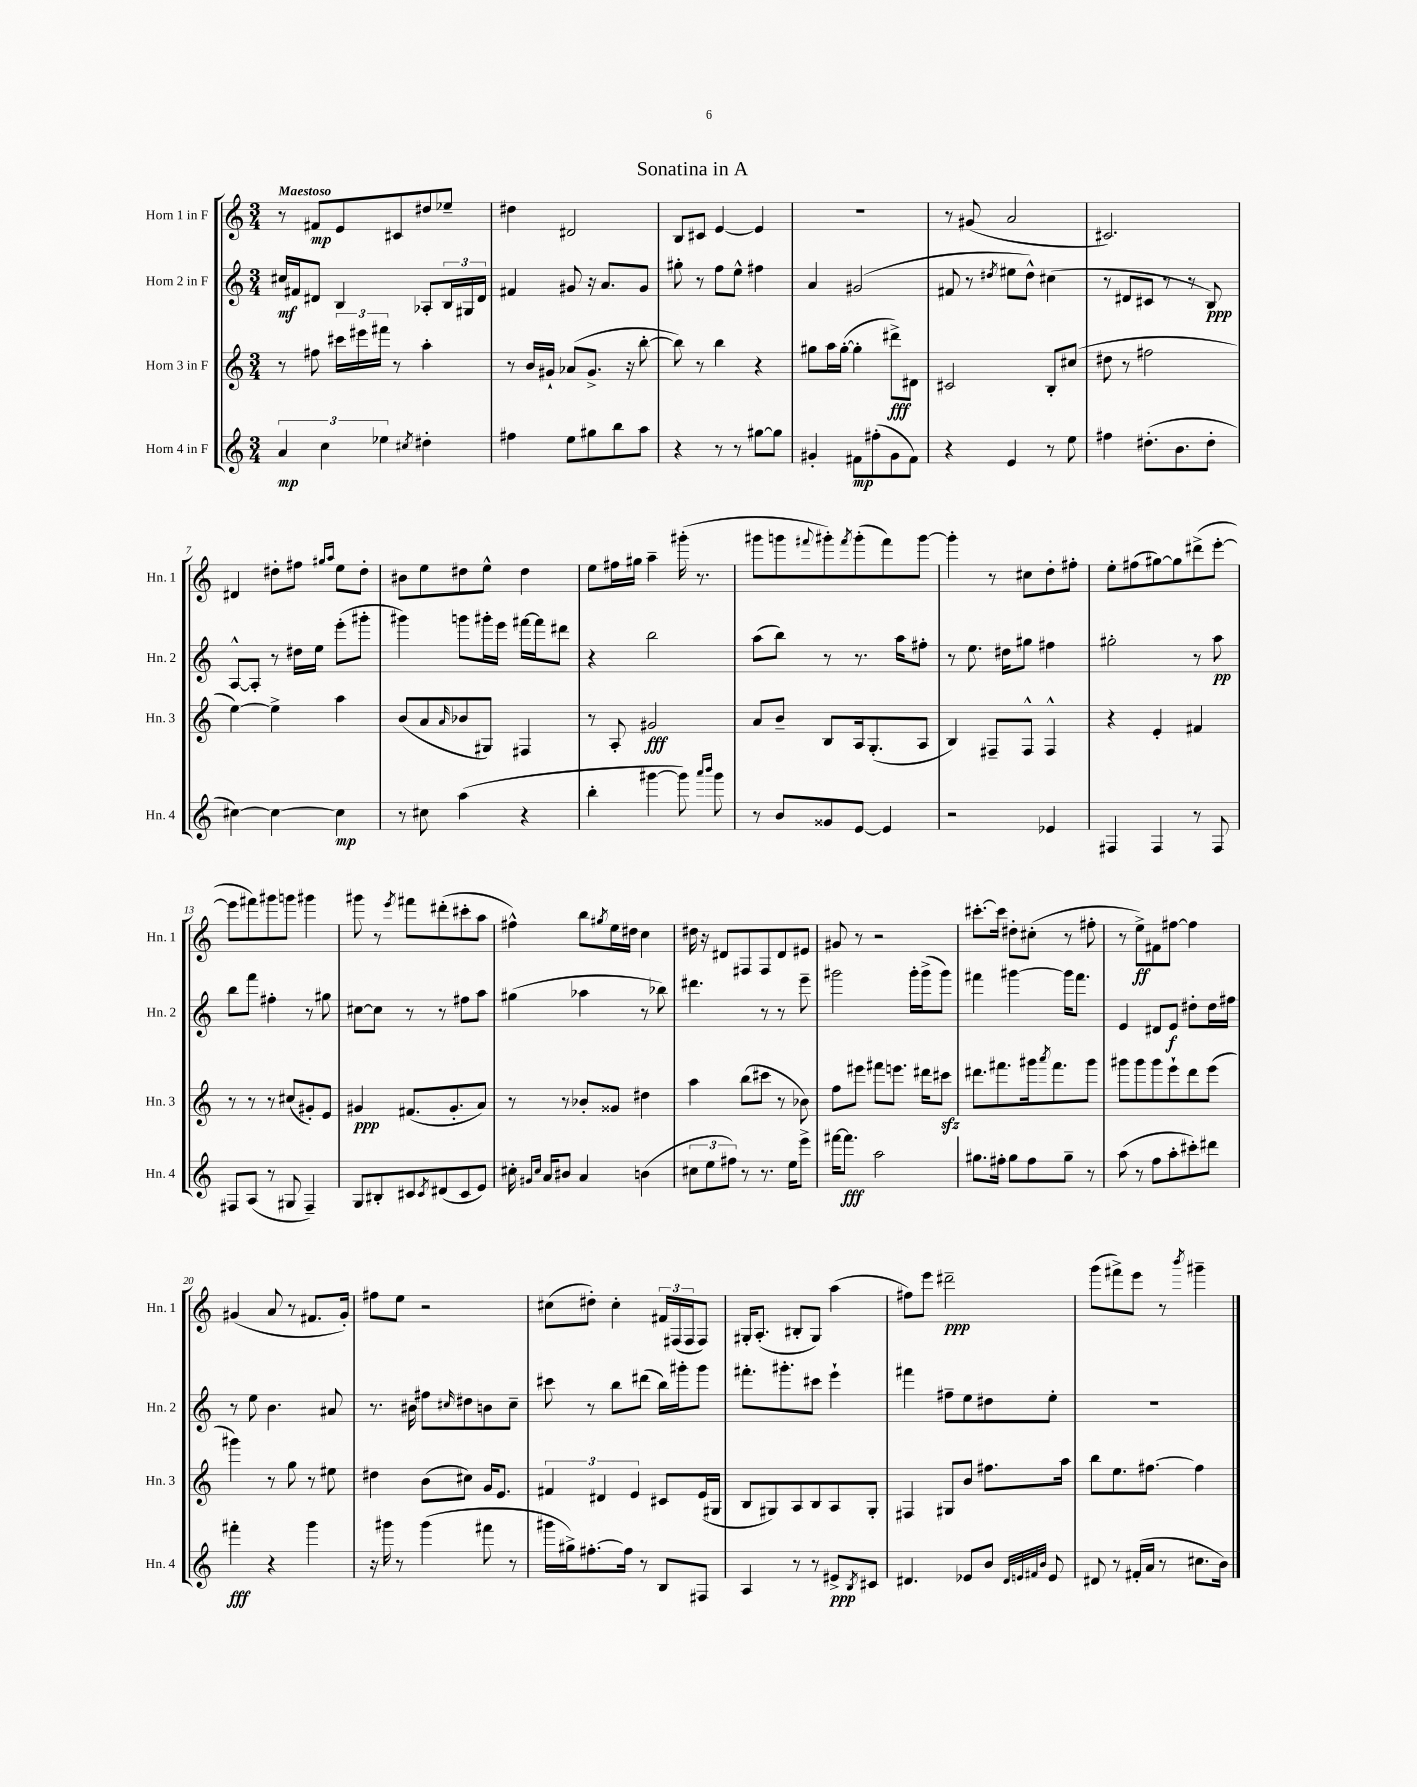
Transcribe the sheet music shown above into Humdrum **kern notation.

**kern	**dynam	**kern	**dynam	**kern	**dynam	**kern	**dynam
*part4	*part4	*part3	*part3	*part2	*part2	*part1	*part1
*staff4	*staff4	*staff3	*staff3	*staff2	*staff2	*staff1	*staff1
*I"Horn 4 in F	*	*I"Horn 3 in F	*	*I"Horn 2 in F	*	*I"Horn 1 in F	*
*I'Hn. 4	*	*I'Hn. 3	*	*I'Hn. 2	*	*I'Hn. 1	*
*clefG2	*	*clefG2	*	*clefG2	*	*clefG2	*
*k[]	*	*k[]	*	*k[]	*	*k[]	*
*M3/4	*	*M3/4	*	*M3/4	*	*M3/4	*
=1	=1	=1	=1	=1	=1	=1	=1
!	!	!	!	!	!	!LO:TX:a:B:t=Maestoso	!
6a/	mp	8r	.	16cc#X/LL	mf	8r	.
.	.	.	.	16f#X/J	.	.	.
.	.	8ff#X\	.	8d#X/J	.	8f#X/L	mp
6cc\	.	.	.	.	.	.	.
.	.	24ccc#X\LL	.	4B/	.	8e/	.
.	.	24eee#X\	.	.	.	.	.
6ee-X\	.	24fff#X\JJ	.	.	.	.	.
.	.	8r	.	.	.	8c#X/	.
8qcc#X/	.	.	.	.	.	.	.
4dd#X'\	.	4aa'\	.	8A-X'/L	.	8dd#X/	.
.	.	.	.	24B/L	.	8ee-X~/J	.
.	.	.	.	24G#X/	.	.	.
.	.	.	.	24d#/JJ	.	.	.
=2	=2	=2	=2	=2	=2	=2	=2
4ff#X\	.	8r	.	4f#X/	.	4dd#X\	.
.	.	16b/LL	.	.	.	.	.
.	.	16g#X`/JJ	.	.	.	.	.
8ee\L	.	(8a-X/L	.	8g#X/	.	2d#X/	.
8gg#X\	.	8.g#^/J	.	16r	.	.	.
.	.	.	.	8.a/L	.	.	.
8bb\	.	.	.	.	.	.	.
.	.	16r	.	.	.	.	.
8aa\J	.	[8bb'\	.	8g#/J	.	.	.
=3	=3	=3	=3	=3	=3	=3	=3
4r	.	8bb\])	.	8gg#X'\	.	8B/L	.
.	.	8r	.	8r	.	8c#X/J	.
8r	.	4bb\	.	8ff\L	.	[4e/	.
8r	.	.	.	8ee^^\J	.	.	.
[8gg#X\L	.	4r	.	4ff#X\	.	4e/]	.
8gg#\J]	.	.	.	.	.	.	.
=4	=4	=4	=4	=4	=4	=4	=4
4g#X'/	.	8gg#X\L	.	4a/	.	2.r	.
.	.	16aa\L	.	.	.	.	.
.	.	([16gg#'\JJ	.	.	.	.	.
8f#X\L	mp	4gg#'\]	.	(2g#X/	.	.	.
(8ff#X'\	.	.	.	.	.	.	.
8g#\	.	8ddd#X^\L)	fff	.	.	.	.
8f#\J)	.	8d#X\J	.	.	.	.	.
=5	=5	=5	=5	=5	=5	=5	=5
4r	.	2c#X/	.	8f#X/	.	8r	.
.	.	.	.	8r	.	(8g#X/	.
.	.	.	.	8qdd#X/	.	.	.
4e/	.	.	.	8ee#X\L	.	2a/	.
.	.	.	.	8dd#^^\J)	.	.	.
8r	.	8B'/L	.	(4cc#X\	.	.	.
8ee\	.	(8cc#X/J	.	.	.	.	.
=6	=6	=6	=6	=6	=6	=6	=6
4ff#X\	.	8dd#X\	.	8r	.	2.c#X/)	.
.	.	8r	.	8d#X/L	.	.	.
(8.dd#X'\L	.	2ff#X\	.	8c#X/J	.	.	.
.	.	.	.	8r	.	.	.
8.b\	.	.	.	.	.	.	.
.	.	.	.	8r	.	.	.
8dd#'\J	.	.	.	8B/)	ppp	.	.
!!LO:LB:g=z
=7	=7	=7	=7	=7	=7	=7	=7
[4cc#X\)	.	[4ee\)	.	[8A^^/L	.	4d#X/	.
.	.	.	.	8A'/J]	.	.	.
4cc#\_	.	4ee^\]	.	8r	.	8dd#X'\L	.
.	.	.	.	16dd#X\LL	.	8ff#X\J	.
.	.	.	.	16ee\JJ	.	.	.
.	.	.	.	.	.	16qqgg#X/LL	.
.	.	.	.	.	.	16qqaa/JJ	.
4cc#\]	mp	4aa\	.	(8eee'\L	.	8ee\L	.
.	.	.	.	8ggg#X'\J	.	8dd#'\J	.
=8	=8	=8	=8	=8	=8	=8	=8
8r	.	(8b/L	.	4ggg#X\)	.	8b#X\L	.
8cc#X\	.	8a/	.	.	.	8ee\	.
.	.	16qqa/	.	.	.	.	.
(4aa\	.	8b-X/	.	8gggn\L	.	8dd#X\	.
.	.	8G#X/J)	.	16ggg#X'\L	.	8ee^^\J	.
.	.	.	.	16eee\JJ	.	.	.
4r	.	4F#X/	.	[16fff#X\LL	.	4dd#\	.
.	.	.	.	16fff#\J]	.	.	.
.	.	.	.	8ddd#X\J	.	.	.
=9	=9	=9	=9	=9	=9	=9	=9
4bb'\	.	8r	.	4r	.	8ee\L	.
.	.	8A'/	.	.	.	16ff#X\L	.
.	.	.	.	.	.	16gg#X\JJ	.
[4ggg#X\	.	2g#X/	fff	2bb\	.	4aa~\	.
8ggg#\])	.	.	.	.	.	(16ggg#X'\	.
.	.	.	.	.	.	8.r	.
16qqaaa/LL	.	.	.	.	.	.	.
16qqbbb/JJ	.	.	.	.	.	.	.
8ggg#\	.	.	.	.	.	.	.
=10	=10	=10	=10	=10	=10	=10	=10
8r	.	8a/L	.	(8aa\L	.	8ggg#X\L	.
8b/L	.	8b~/J	.	8bb\J)	.	8gggn\	.
.	.	.	.	.	.	8qqfff#X/	.
8g##X/	.	8B/L	.	8r	.	8ggg#X'\)	.
.	.	.	.	.	.	8qfff#/	.
[8e/J	.	16A/k	.	8.r	.	(8ggg#'\	.
.	.	(8.G'/	.	.	.	.	.
4e/]	.	.	.	.	.	8fff#\)	.
.	.	.	.	16aa\KL	.	.	.
.	.	8A/J	.	8ff#X'\J	.	[8ggg#\J	.
=11	=11	=11	=11	=11	=11	=11	=11
2r	.	4B/)	.	8r	.	4ggg#'\]	.
.	.	.	.	8.ee\	.	.	.
.	.	8F#X~/L	.	.	.	8r	.
.	.	.	.	16dd#X\KL	.	.	.
.	.	8F#^^/J	.	8gg#X\J	.	8cc#X\L	.
4e-X/	.	4F#^^/	.	4ff#X\	.	8dd'\	.
.	.	.	.	.	.	8ff#X'\J	.
=12	=12	=12	=12	=12	=12	=12	=12
4F#X/	.	4r	.	2gg#X'\	.	8ee'\L	.
.	.	.	.	.	.	(8ff#X\	.
4F#/	.	4e'/	.	.	.	[8gg#X\)	.
.	.	.	.	.	.	8gg#\]	.
8r	.	4f#X/	.	8r	.	(8ddd#X^\	.
8F#/	.	.	.	8aa\	pp	[8eee'\J	.
!!LO:LB:g=z
=13	=13	=13	=13	=13	=13	=13	=13
8F#X/L	.	8r	.	8bb\L	.	8eee\L]	.
(8A/J	.	8r	.	8fff\J	.	8fff#X\)	.
8r	.	8r	.	4ff#X'\	.	8ggg#X\	.
8G#X/	.	(8cc#X/L	.	.	.	8gggn\J	.
4F#~/)	.	8g#X'/)	.	8r	.	4ggg#X\	.
.	.	8e/J	.	8gg#X\	.	.	.
=14	=14	=14	=14	=14	=14	=14	=14
8G/L	.	4g#X/	ppp	[8cc#X\L	.	8ggg#X\	.
8B#X'/	.	.	.	8cc#\J]	.	8r	.
.	.	.	.	.	.	8qeee/	.
8c#X/	.	(8.f#X/L	.	8r	.	8fff#X\L	.
8qc#/	.	.	.	.	.	.	.
(8d#X/	.	.	.	8r	.	(8ddd#X'\	.
.	.	8.g#'/	.	.	.	.	.
8c#/	.	.	.	8ff#X\L	.	8ccc#X'\	.
8e/J)	.	8a/J)	.	8aa\J	.	8aa\J	.
=15	=15	=15	=15	=15	=15	=15	=15
16cc#X'\	.	8r	.	(4gg#X\	.	4ff#X^^\)	.
16qqg#X/LL	.	.	.	.	.	.	.
16qqcc#/JJ	.	.	.	.	.	.	.
16a/KL	.	.	.	.	.	.	.
8b#X/J	.	8r	.	.	.	.	.
4a/	.	8b-X'/L	.	4aa-X\	.	8bb\L	.
.	.	.	.	.	.	8qgg#X/	.
.	.	8g##X/J	.	.	.	16ee\L	.
.	.	.	.	.	.	16dd#X\JJ	.
(4bn\	.	4dd#X\	.	8r	.	4cc\	.
.	.	.	.	8bb-X\)	.	.	.
=16	=16	=16	=16	=16	=16	=16	=16
12cc#X\L	.	4aa\	.	4.ddd#X\	.	16dd#X\	.
.	.	.	.	.	.	16r	.
12ee\	.	.	.	.	.	.	.
.	.	.	.	.	.	8d#X/L	.
12ff#X\J)	.	.	.	.	.	.	.
8r	.	(8bb\L	.	.	.	8F#X/	.
8.r	.	8ccc#X\J	.	8r	.	8F#/	.
.	.	8r	.	8r	.	8d#/	.
16ee\KL	.	.	.	.	.	.	.
8eee^\J	.	8b-X\)	.	8eee~\	.	8e#X/J	.
=17	=17	=17	=17	=17	=17	=17	=17
[16fff#X\KL	.	8ff\L	.	2ggg#X\	.	8g#X/	.
8.fff#\J]	fff	.	.	.	.	.	.
.	.	8eee#X\J	.	.	.	8r	.
2aa\	.	8fff#X\L	.	.	.	2r	.
.	.	8.eeen\J	.	.	.	.	.
.	.	.	.	16ggg#'\LL	.	.	.
.	.	16ddd#X\KL	.	(16ggg#^\J	.	.	.
.	.	8ccc#Xzz\J	.	8ggg#\J)	.	.	.
=18	=18	=18	=18	=18	=18	=18	=18
8.gg#X\L	.	8.ddd#X\L	.	4fff#X\	.	[8.ccc#X'\L	.
16ff#X'\Jk	.	8.fff#X\	.	.	.	16ccc#\Jk]	.
8gg#\L	.	.	.	[4ggg#X\	.	8dd#X'\L	.
8ff#\	.	16ggg#X\k	.	.	.	(8cc#X'\J	.
.	.	8qaaa/	.	.	.	.	.
.	.	8.fff#\	.	.	.	.	.
8gg#~\J	.	.	.	16ggg#\KL]	.	8r	.
.	.	.	.	8.fff#\J	.	.	.
8r	.	8ggg#\J	.	.	.	8ff#X'\	.
=19	=19	=19	=19	=19	=19	=19	=19
(8aa\	.	8ggg#X\L	.	4e/	.	8r	.
8r	.	8ggg#\	.	.	.	8ee^\L)	ff
8ff\L	.	8ggg#\	.	8d#X/L	.	8f#X\	.
8aa'\	.	8eee`\	.	8e/J	f	[8ff#X\J	.
8ccc#X'\)	.	8ddd\	.	8dd#X'\L	.	4ff#\]	.
8ddd#X\J	.	(8eee\J	.	16dd#\L	.	.	.
.	.	.	.	16ff#X\JJ	.	.	.
!!LO:LB:g=z
=20	=20	=20	=20	=20	=20	=20	=20
4fff#X'\	fff	4ggg#X\)	.	8r	.	(4g#X/	.
.	.	.	.	8ee\	.	.	.
4r	.	8r	.	4.b\	.	8a/	.
.	.	8gg\	.	.	.	8r	.
4ggg\	.	8r	.	.	.	8.f#X/L	.
.	.	8ee#X\	.	8a#X/	.	.	.
.	.	.	.	.	.	16g#'/Jk)	.
=21	=21	=21	=21	=21	=21	=21	=21
16r	.	4dd#X\	.	8.r	.	8ff#X\L	.
16ggg#X\	.	.	.	.	.	.	.
8r	.	.	.	.	.	8ee\J	.
.	.	.	.	16b#X\	.	.	.
(4ggg#\	.	(8b\L	.	8ff#X\L	.	2r	.
.	.	.	.	16qqcc#X/	.	.	.
.	.	8cc#X\J)	.	8dd#X\	.	.	.
8fff#X\	.	16g/KL	.	8bn\	.	.	.
.	.	8.e/J	.	.	.	.	.
8r	.	.	.	8cc#~\J	.	.	.
=22	=22	=22	=22	=22	=22	=22	=22
16ggg#X\LL	.	6f#X/	.	8ccc#X\	.	(8cc#X\L	.
16gg#X^\J)	.	.	.	.	.	.	.
[8.ff#X'\	.	.	.	8r	.	8dd#X'\J)	.
.	.	6d#X/	.	.	.	.	.
.	.	.	.	8bb\L	.	4cc#'\	.
16ff#\Jk]	.	.	.	.	.	.	.
.	.	6e/	.	.	.	.	.
8r	.	.	.	(8ddd#X\J	.	.	.
8B/L	.	8c#X/L	.	16bb\LL)	.	24f#X/LL	.
.	.	.	.	.	.	(24F#X/	.
.	.	.	.	16ggg#X'\J	.	.	.
.	.	.	.	.	.	24F#/J	.
8F#X/J	.	(16e/L	.	8ggg#\J	.	8F#/J)	.
.	.	16G#X/JJ	.	.	.	.	.
=23	=23	=23	=23	=23	=23	=23	=23
4A/	.	8B/L	.	8.fff#X'\L	.	16G#X'/KL	.
.	.	.	.	.	.	(8.A'/J	.
.	.	8G#X/)	.	.	.	.	.
.	.	.	.	8.ggg#X'\	.	.	.
8r	.	8A/	.	.	.	8B#X'/L	.
8r	.	8B/	.	8ccc#X\J	.	8G#/J)	.
8e#X^/L	ppp	8A/	.	4eee`\	.	(4aa\	.
8qB/	.	.	.	.	.	.	.
8c#X/J	.	8G#'/J	.	.	.	.	.
=24	=24	=24	=24	=24	=24	=24	=24
4.d#X/	.	4F#X/	.	4fff#X\	.	8ff#X\L)	.
.	.	.	.	.	.	8eee\J	.
.	.	8G#X/L	.	8ff#X~\L	.	2ddd#X~\	ppp
8e-X/L	.	8b/J	.	8ee\	.	.	.
8b/J	.	8.ff#X\L	.	8dd#X\	.	.	.
32qqd#/LLL	.	.	.	.	.	.	.
32qqen/	.	.	.	.	.	.	.
32qqf#X/	.	.	.	.	.	.	.
32qqb/JJJ	.	.	.	.	.	.	.
8e/	.	.	.	8ee'\J	.	.	.
.	.	16aa\Jk	.	.	.	.	.
=25	=25	=25	=25	=25	=25	=25	=25
8d#X/	.	8bb\L	.	2.r	.	(8ggg\L	.
8r	.	8.ee\	.	.	.	8fff#X^\)	.
(16f#X'/LL	.	.	.	.	.	8eee\J	.
16a/JJ	.	[8.ff#X\J	.	.	.	.	.
8r	.	.	.	.	.	8r	.
.	.	.	.	.	.	8qbbb/	.
8.cc#X\L	.	4ff#\]	.	.	.	4ggg#X~\	.
16b\Jk)	.	.	.	.	.	.	.
==	==	==	==	==	==	==	==
*-	*-	*-	*-	*-	*-	*-	*-
